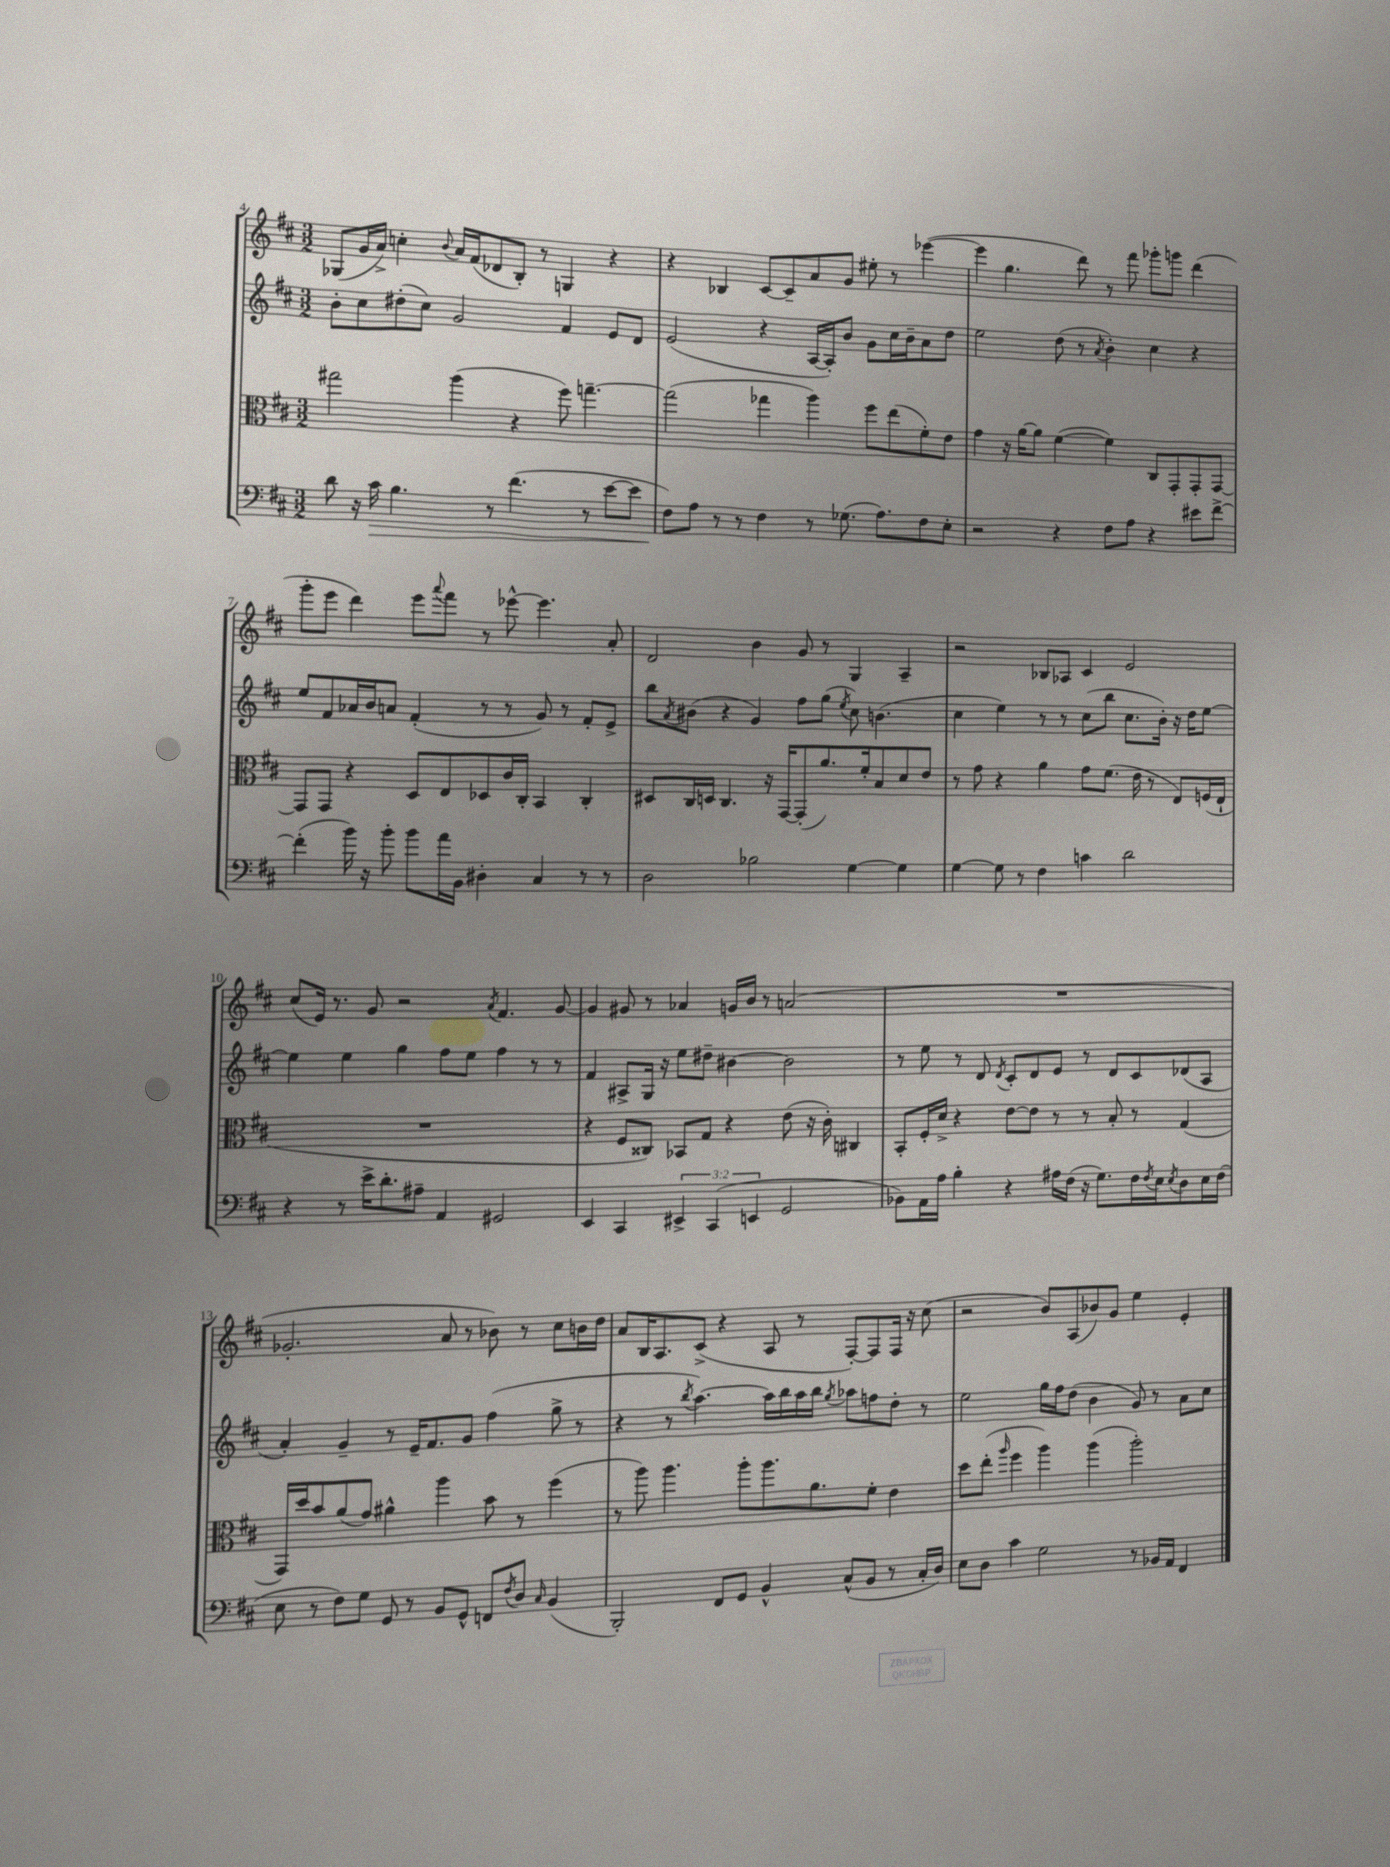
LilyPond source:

<<
\new StaffGroup <<
\new Staff = "s0" {
    \clef treble \key d \major \numericTimeSignature \time 3/2
    ges8( g'16 a'16->) c''4-. \appoggiatura { b'8 } a'16 fis'16( des'8 b8-.) r8 g4 r4 |
    r4 bes4 cis'8~ cis'8-- a'8 g'8 eis''8-. r8 ees'''4~( |
    ees'''4 g''4. d'''8) r8 fis'''8 ges'''8-. g'''8 d'''4( |
    g'''8-. e'''8 d'''4) e'''8 \appoggiatura { a'''8 } fis'''8 r8 ees'''8~-^ ees'''4. a'8-. |
    d'2 b'4 g'8 r8 g4 a4-- |
    r2 bes8 aes8 cis'4 e'2 |
    cis''8( e'16) r8. g'8 r2 \acciaccatura { a'8 } fis'4. g'8~ |
    g'4 gis'8 r8 aes'4 g'16 b'16 r8 a'2( |
    R1. |
    ges'2.-. a'8 r8 bes'8) r8 cis''8 b'16 d''16 |
    a'8 b16 a8. cis'8->( r4 a8 r8 fis8~-.) fis8 fis16 r16 cis''8( |
    r2 b'8) a8( bes'8) g'8 e''4 e'4-. \bar "|." |
}
\new Staff = "s1" {
    \clef treble \key d \major \numericTimeSignature \time 3/2
    b'8-. cis''8 dis''8-.( cis''8) g'2 fis'4 e'8 d'8 |
    e'2( r4 a16~ a16-.) b'8 g'8 cis''16 b'16-- a'8 d''8 |
    e''2 d''8( r8 \acciaccatura { a'8 } b'4-.) cis''4 r4 |
    e''8 fis'8 aes'16 b'16 a'8 fis'4-.( r8 r8 g'8) r8 fis'8-. e'8-> |
    b''8 \acciaccatura { a'8 } bis'8( r4 g'4) fis''8 g''8( \acciaccatura { e''8 } cis''8) b'4.( |
    cis''4 e''4) r8 r8 cis''8( b''8 cis''8. b'16-.) r16 d''16 e''8~ |
    e''4 e''4 g''4 fis''8 e''8 fis''4 r8 r8 |
    fis'4 ais8-> g16 r16 e''8 dis''8-- bis'4~ bis'2 |
    r8 e''8 r8 d'8 \acciaccatura { d'8 } cis'8-. d'8 e'8 r8 d'8 cis'8 des'8( a8 |
    a'4-.) g'4-- r8 e'16-- fis'8. g'8 fis''4( g''8-> r8 |
    r4 r8 \acciaccatura { b''8 } a''4.~) a''16 b''16 a''16 b''16 \acciaccatura { g''8 } aes''8 f''8 d''8-. r8 |
    e''2 g''16 fis''16 d''8( b'4 g'8) r8 a'8 cis''8 \bar "|." |
}
\new Staff = "s2" {
    \clef alto \key d \major \numericTimeSignature \time 3/2
    gis''2 a''4( r4 fis''8) g''4.~-- |
    g''2( ges''4 a''4) fis''8 e''8( fis'8-.) e'8 |
    g'4 r16 a'16~ a'8 fis'4~( fis'4) cis8 g,8-. g,8-. g,8~ |
    g,8 g,8 r4 d8 e8 des8 cis'16 cis16-. b,4 cis4-. |
    dis8 cis16 d16 cis4. r16 g,16~ g,8-.( a'8.) fis'16-. b8 d'8 e'8 |
    r8 g'8 r4 a'4 g'8 fis'8.( e'16 r8 e8) f16( e16-! |
    R1. |
    r4 fis8 cisis8) bes,8 g8 r4 e'8( r16 cis'16-.) cis4 |
    b,8-. fis16-. d'16-> r4 e'8~ e'8 r8 r8 b8-. r8 g4( |
    g,16) d''16 b'8 a'8( g'8) ais'4-^ a''4 b'8 r8 fis''4( |
    r8 a''8) a''4. a''8-. a''8. a'8. fis'8-. e'4 |
    d''8 e''8-.( \grace { a''16 } fis''4 a''4) a''4( a''2-.) \bar "|." |
}
\new Staff = "s3" {
    \clef bass \key d \major \numericTimeSignature \time 3/2 \override Staff.TupletNumber.text = #tuplet-number::calc-fraction-text
    d'8 r16 cis'16\> b4. r8 fis'4.( r8 e'8~ e'8 |
    fis8\!) a8 r8 r8 fis4 r8 ges8.( a8.) fis8 e8-. |
    r2 r4 fis8 a8 r4 eis'8 fis'8~-> |
    fis'4-.( b'16) r16 b'8-. b'8 a'16 b,16 dis4-. cis4 r8 r8 |
    d2 bes2 g4~ g4 |
    g4~ g8 r8 fis4 c'4 d'2 |
    r4 r8 e'16-> d'8.-. ais8-- a,4 gis,2 |
    e,4 cis,4 \tuplet 3/2 { eis,4-> cis,4( e,4 } g,2 |
    bes,8) a,16 a16 b4-. r4 ais16 fis16( r16 g8.) fis16 \acciaccatura { fis8 } e16 \acciaccatura { e8 } d8 e16 fis16( |
    e8 r8 fis8) g8 g,8 r8 b,8 g,8-^ f,8 \acciaccatura { fis8 } d8 \grace { cis16 } b,4( |
    b,,2-.) fis,8 g,8 b,4-^ cis8-^( b,8 r8 cis16-. d16) |
    e8 d8 cis'4 g2 r8 bes,16 a,16 fis,4 \bar "|." |
}
>>
>>
\layout { \context { \Score currentBarNumber = #4 } }
